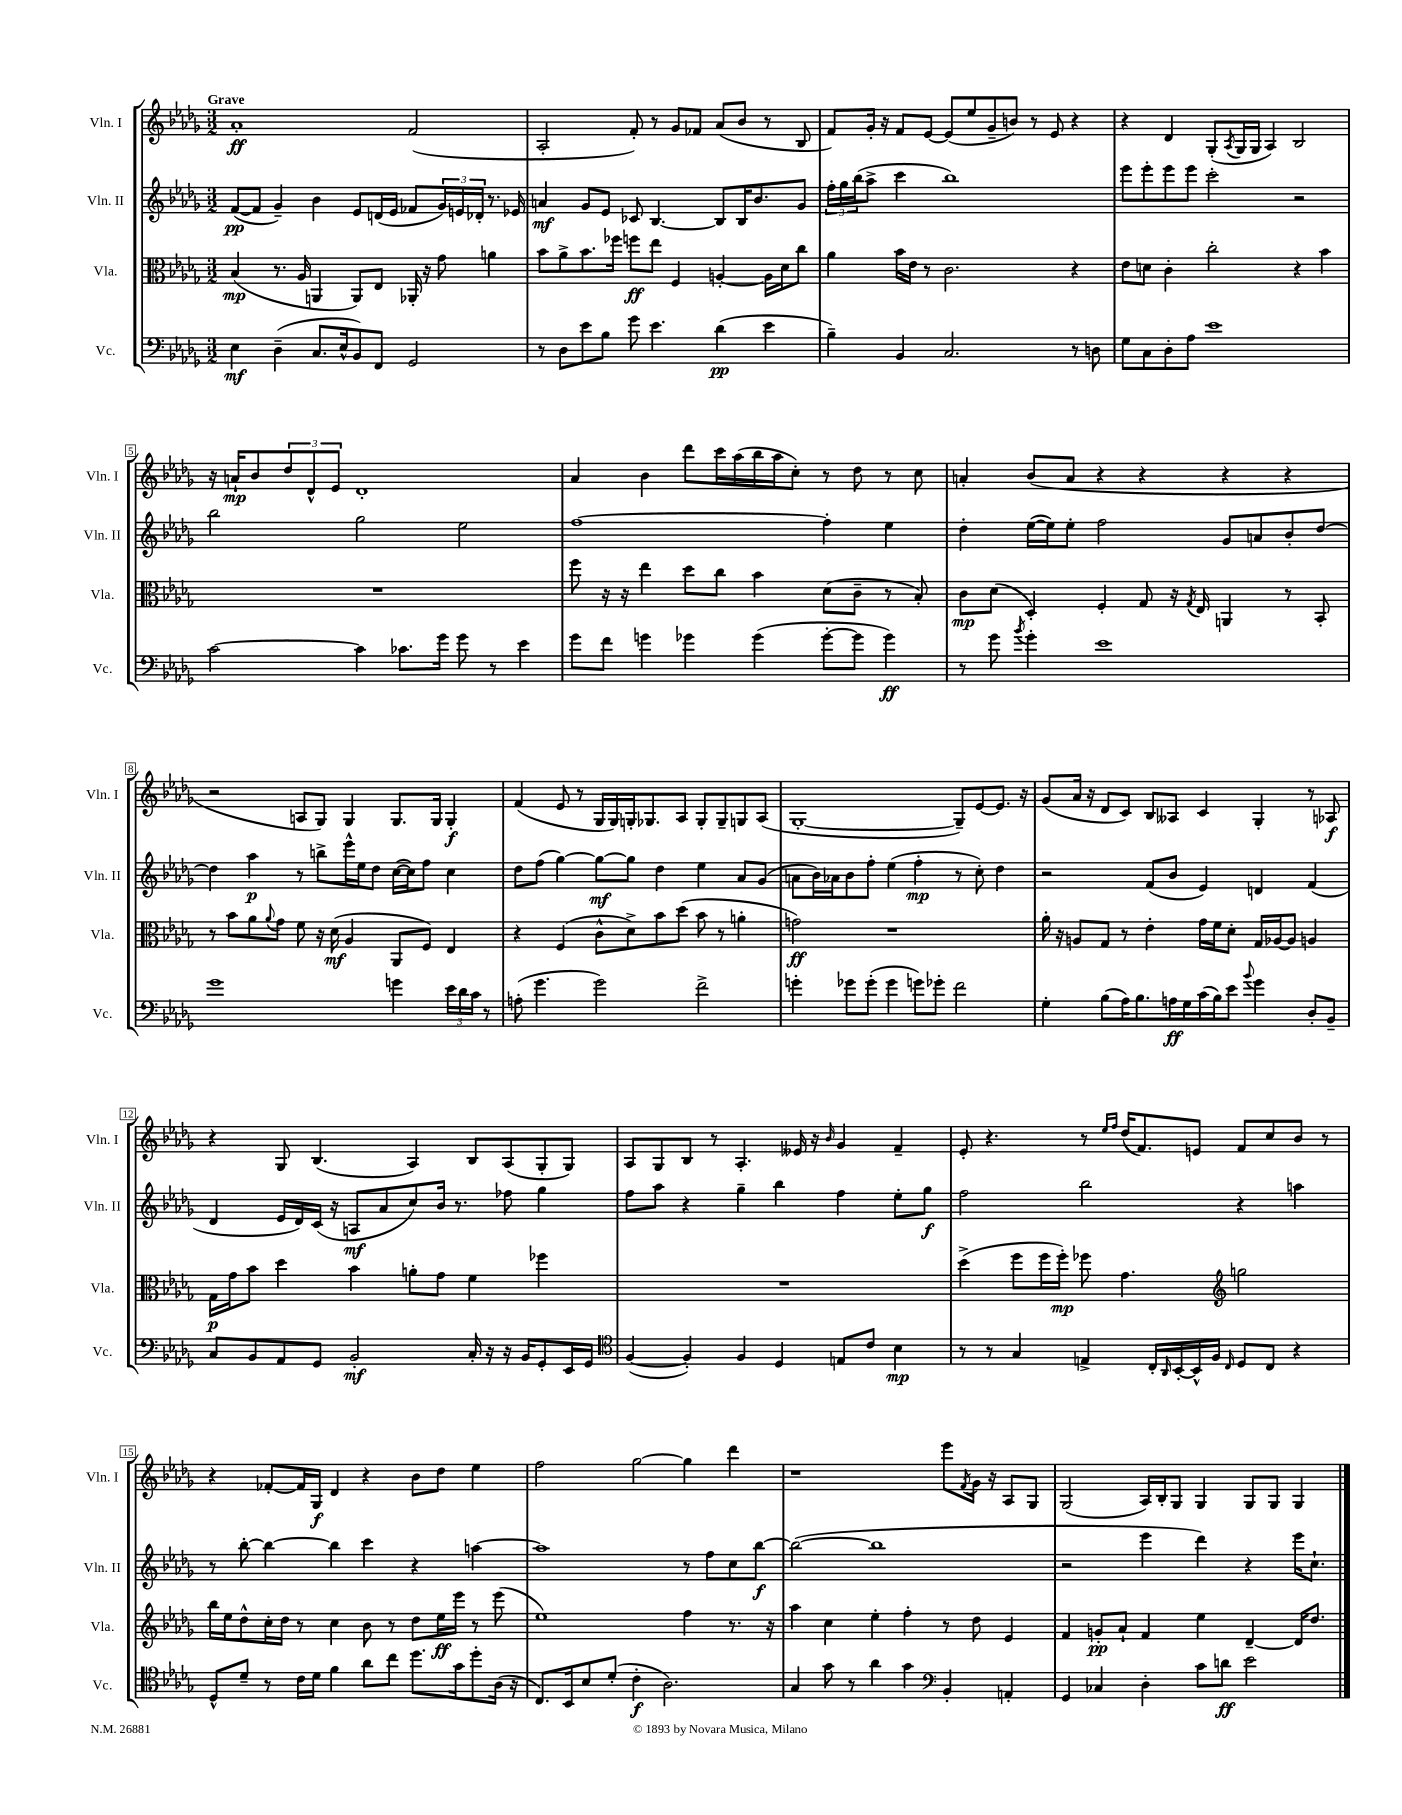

**kern	**kern	**kern	**kern
*staff4	*staff3	*staff2	*staff1
*clefF4	*clefC3	*clefG2	*clefG2
*k[b-e-a-d-g-]	*k[b-e-a-d-g-]	*k[b-e-a-d-g-]	*k[b-e-a-d-g-]
*M3/2	*M3/2	*M3/2	*M3/2
4E-	(4B-	([8f	1a-'
.	.	8f]	.
(4D-~	8.r	4g-~)	.
.	16A-	.	.
8.C	4AA	4b-	.
16E-^^	.	.	.
8BB-)	8AA)	8e-	.
8FF	8E-	(16d	.
.	.	16e-	.
2GG-	16AA-'	8f-	(2f
.	16r	.	.
.	8g-	24g-)	.
.	.	24e	.
.	.	24d-'	.
.	4a	8.r	.
.	.	16e-	.
=	=	=	=
8r	8b-	4a	2A-'
8D-	8a-^	.	.
8e-	8.b-	8g-	.
8B-	.	8e-	.
.	16ff-	.	.
8g-	8ff	8c-	8f')
4.e-	8ee-	[4.B-	8r
.	4F	.	8g-
.	.	.	8f-
(4d-	[4A'	8B-]	(8a-
.	.	16B-	8b-
.	.	8.b-	.
4e-	16A]	.	8r
.	16d-	.	.
.	8cc	8g-	8B-
=	=	=	=
4B-~)	4a-	24ff'	8f)
.	.	24gg-	.
.	.	(24bb-	.
.	.	8aa-^	16g-'
.	.	.	16r
4BB-	16b-	4ccc	8f
.	16e-	.	.
.	8r	.	[8e-
2.C	2.c	1bb-)	(8e-]
.	.	.	8ee-
.	.	.	8g-~
.	.	.	8b)
.	.	.	8r
.	.	.	8e-
8r	4r	.	4r
8D	.	.	.
=	=	=	=
8G-	8e-	8eee-	4r
8C	8d	8eee-'	.
8D-'	4c'	8eee-	4d-
8A-	.	8eee-	.
1e-	2cc'	2ccc'	(8G-'
.	.	.	8qA-
.	.	.	16G-
.	.	.	16G-
.	.	.	4A-)
.	4r	2r	2B-
.	4b-	.	.
=	=	=	=
[2c	1.r	2bb-	16r
.	.	.	16a`
.	.	.	8b-
.	.	.	12dd-
.	.	.	12d-^^
.	.	.	12e-
4c]	.	2gg-	1d-'
8.c-	.	.	.
16g-	.	.	.
8g-	.	2ee-	.
8r	.	.	.
4e-	.	.	.
=	=	=	=
8g-	8ff	[1ff	4a-
8f	16r	.	.
.	16r	.	.
4g	4ee-	.	4b-
4g-	8dd-	.	8ddd-
.	8cc	.	16ccc
.	.	.	(16aa-
(4g-	4b-	.	16bb-
.	.	.	16aa-
.	.	.	8cc')
[8g-'	(8d-	4ff']	8r
8g-]	8c~	.	8dd-
4g-)	8r	4ee-	8r
.	8B-')	.	8cc
=	=	=	=
8r	8c	4dd-'	4a'
8g-	(8d-	.	.
8qb-	.	.	.
4g-'	4D-')	([16ee-	(8b-
.	.	16ee-])	.
.	.	8ee-'	8a
1e-	4F'	2ff	4r
.	8G-	.	4r
.	16r	.	.
.	8qG-	.	.
.	16E-	.	.
.	4AA	8g-	4r
.	.	8a	.
.	8r	8b-'	4r
.	8BB-'	[8dd-	.
=	=	=	=
1g-	8r	4dd-]	2r
.	8b-	.	.
.	8a-	4aa-	.
.	8qqa-	.	.
.	8g-	.	.
.	8f	8r	8A
.	16r	8bb^	8G-)
.	(16d-	.	.
.	4A-	16eee-^^	4G-
.	.	16ee-	.
.	.	8dd-	.
4g	8AA-	([16cc	8.G-
.	.	16cc])	.
.	8F)	8ff	.
.	.	.	16G-
24e-	4E-	4cc	4G-'
24d-	.	.	.
24c	.	.	.
8r	.	.	.
=	=	=	=
(8A'	4r	8dd-	(4f
4.g-	.	(8ff	.
.	(4F	[4gg-)	8e-
.	.	.	8r
2g-)	8c^^	8gg-_	16G-
.	.	.	16G-)
.	8d-^)	8gg-]	16G'
.	.	.	8.G-
.	8b-	4dd-	.
.	(8dd-	.	8A-
2f^	8b-	4ee-	8G-'
.	8r	.	8G-~
.	4a'	8a-	8G
.	.	(8g-	(8A-
=	=	=	=
4g'	2g)	8a	[1G-'
.	.	16b-)	.
.	.	16a-	.
8g-	.	8b-	.
(8g-'	.	8ff'	.
4g-	1r	(4ee-	.
8g)	.	4ff'	.
8g-'	.	.	.
2f	.	8r	8G-~])
.	.	8cc')	[8e-
.	.	4dd-	8.e-]
.	.	.	16r
=	=	=	=
4G-'	16a-'	2r	(8g-
.	16r	.	.
.	8A	.	16a-
.	.	.	16r
(8B-	8G-	.	8d-
16A-)	8r	.	8c)
8.B-	.	.	.
.	4e-'	(8f	8B-
16A	.	8b-	8A--
16G-	.	.	.
(16c	16g-	4e-)	4c
16B-)	16f	.	.
8e-	8d-'	.	.
8qqb-	.	.	.
4g-	16G-	4d	4G-'
.	[16A-	.	.
.	8A-]	.	.
8D-'	4A	(4f	8r
8BB-~	.	.	8A-
=	=	=	=
8C	16G-	4d-	4r
.	16g-	.	.
8BB-	8b-	.	.
8AA-	4dd-	16e-	8G-
.	.	16d-)	.
8GG-	.	(16c	(4.B-
.	.	16r	.
2BB-'	4b-	8A	.
.	.	8a-	.
.	8a'	8cc)	4A-)
.	8g-	16b-	.
.	.	8.r	.
16C'	4f	.	8B-
16r	.	.	.
16r	.	8ff-	(8A-
16BB-	.	.	.
8GG-'	4ff-	4gg-	8G-'
16EE-	.	.	8G-)
16GG-	.	.	.
=	=	=	=
*clefC4	*	*	*
([4F	1.r	8ff	8A-
.	.	8aa-	8G-
4F'])	.	4r	8B-
.	.	.	8r
4F	.	4gg-~	4.A-'
4D-	.	4bb-	.
.	.	.	16e--
.	.	.	16r
.	.	.	16qqb-
8E	.	4ff	4g-
8c	.	.	.
4B-	.	8ee-'	4f~
.	.	8gg-	.
=	=	=	=
8r	(4dd-^	2ff	8e-'
8r	.	.	4.r
4G-	8ff	.	.
.	16ff	.	.
.	16ff')	.	.
4E^	8ff-	2bb-	8r
.	.	.	16qqee-
.	.	.	16qqff
.	4.g-	.	(16dd-
.	.	.	8.f)
16C'	.	.	.
16qqAA-	.	.	.
[16BB-'	.	.	.
16BB-^^]	.	.	8e
16F	.	.	.
*	*clefG2	*	*
16qqC	.	.	.
8D-	2gg	4r	8f
8C	.	.	8cc
4r	.	4aa	8b-
.	.	.	8r
=	=	=	=
8D-^^	16bb-	8r	4r
.	16ee-	.	.
8d-~	8dd-^^	[8bb-'	.
8r	16cc'	4bb-_	[8f-'
.	16dd-	.	.
16c	8r	.	16f-]
16d-	.	.	16G-
4f	4cc	4bb-]	4d-
8a-	8b-	4ccc	4r
8cc	8r	.	.
8.dd-	8dd-	4r	8b-
.	16ee-	.	8dd-
16g-	16eee-	.	.
8dd-'	8r	[4aa	4ee-
(16A-	(8eee-	.	.
16r	.	.	.
=	=	=	=
8.C)	1ee-)	1aa]	2ff
16BB-	.	.	.
8B-	.	.	.
(8d-'	.	.	.
4c'	.	.	[2gg-
2.A-)	.	.	.
.	4ff	8r	4gg-]
.	.	8ff	.
.	8.r	8cc	4ddd-
.	.	[8bb-	.
.	16r	.	.
=	=	=	=
4G-	4aa-	(2bb-_	1r
8g-	4cc	.	.
8r	.	.	.
4a-	4ee-'	1bb-]	.
4g-	4ff'	.	.
*clefF4	*	*	*
4BB-'	8r	.	8eee-
.	.	.	8qf
.	8dd-	.	16g-
.	.	.	16r
4AA'	4e-	.	8A-
.	.	.	8G-
=	=	=	=
4GG-	4f	2r	(2G-
4C-	8g'	.	.
.	8a-`	.	.
4D-'	4f	4eee-	16A-)
.	.	.	16B-'
.	.	.	8G-
8c	4ee-	4ddd-)	4G-
8d	.	.	.
2e-	[4d-~	4r	8G-
.	.	.	8G-
.	16d-]	16eee-	4G-
.	8.dd-	8.cc`	.
==	==	==	==
*-	*-	*-	*-
